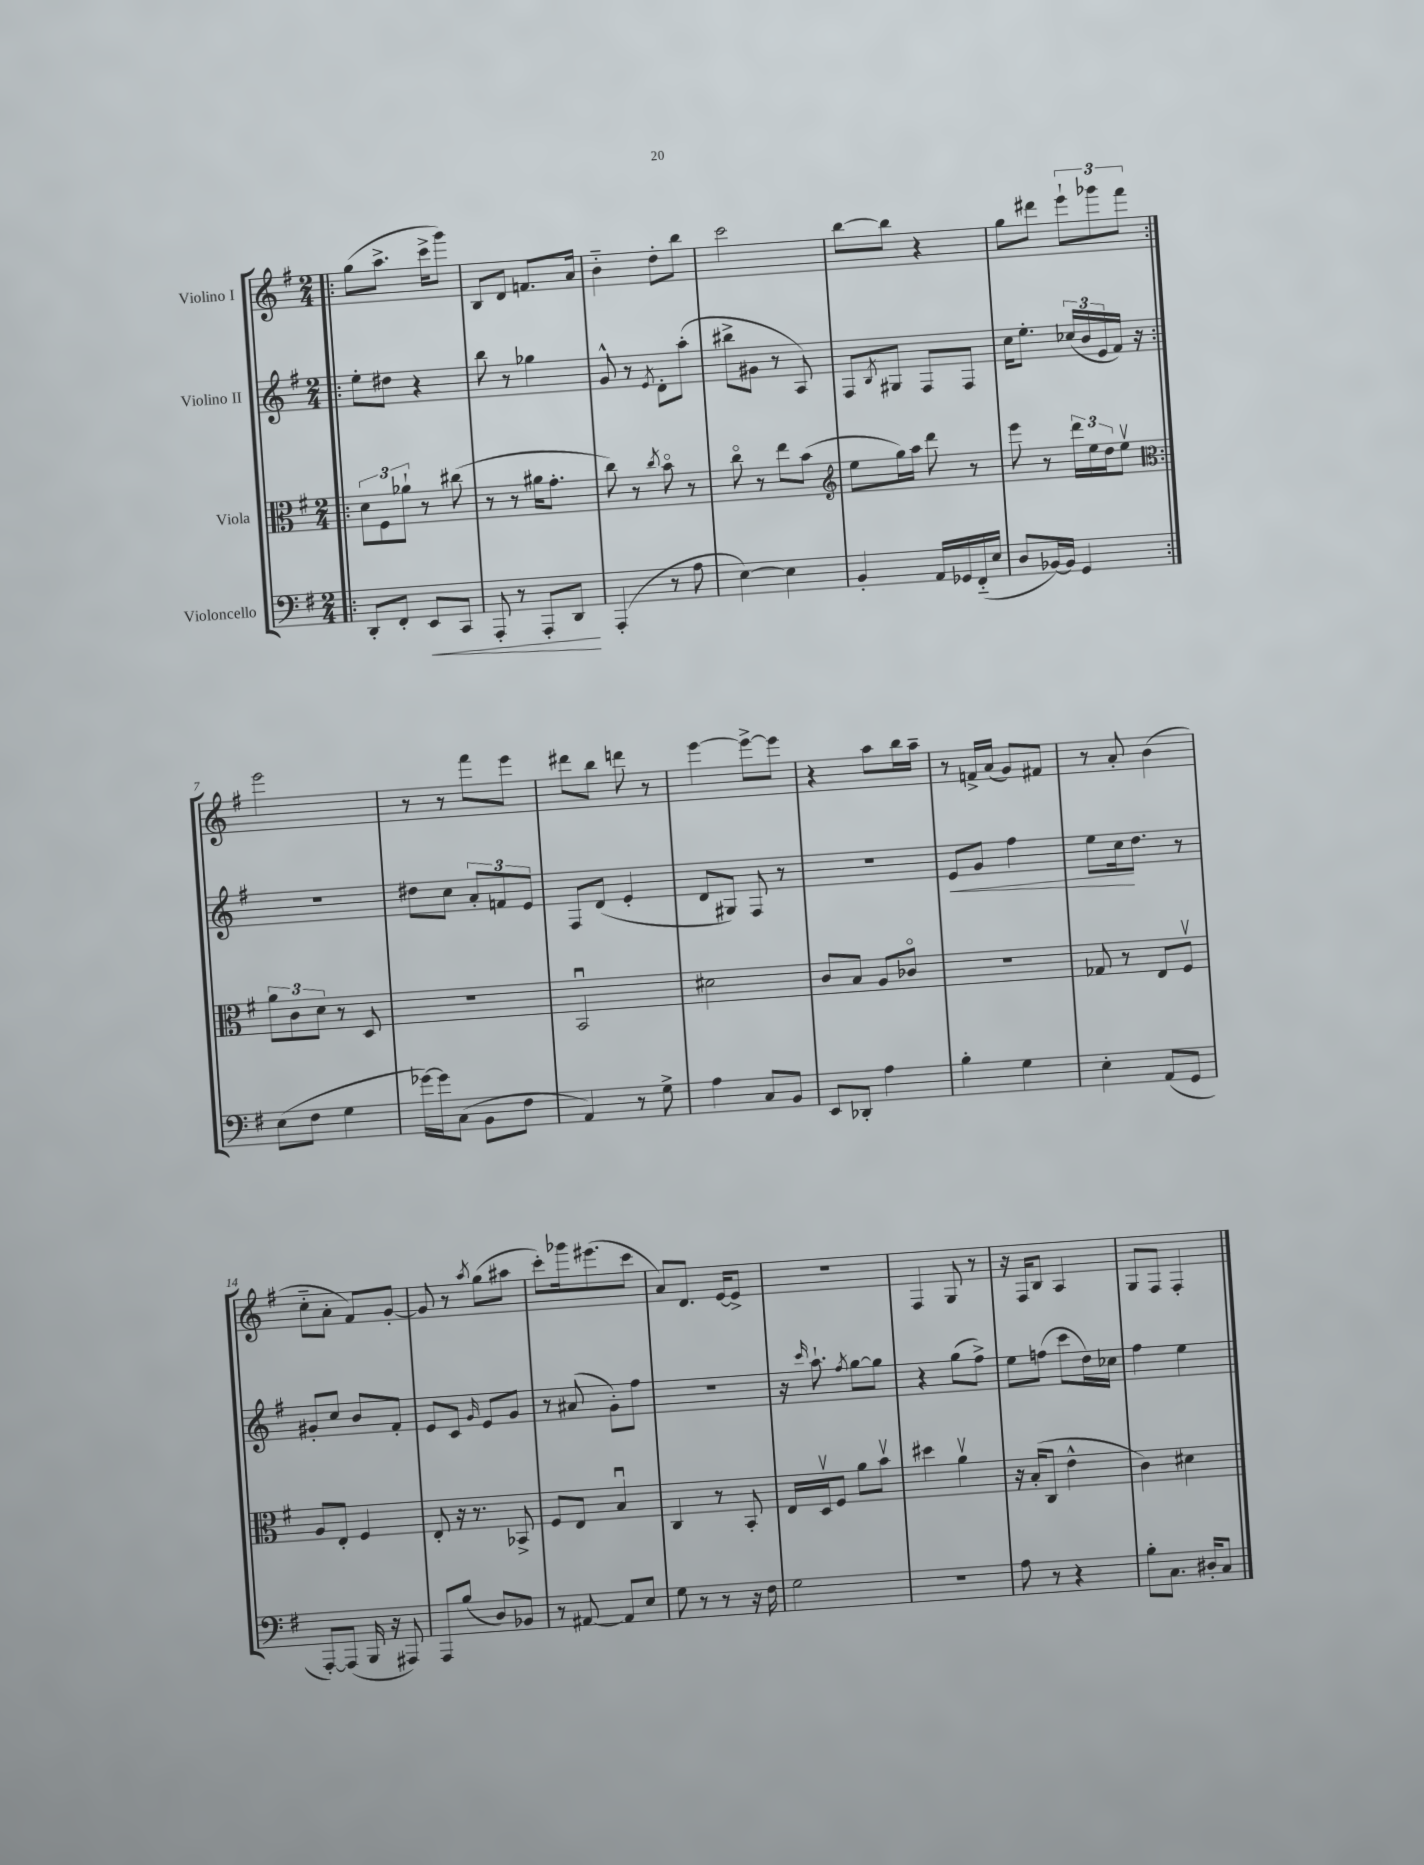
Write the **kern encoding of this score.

**kern	**kern	**kern	**kern
*staff4	*staff3	*staff2	*staff1
*clefF4	*clefC3	*clefG2	*clefG2
*k[f#]	*k[f#]	*k[f#]	*k[f#]
*M2/4	*M2/4	*M2/4	*M2/4
=!|:	=!|:	=!|:	=!|:
8DD'	12d	8ee'	(8gg
.	12F#	.	.
8FF#'	.	8dd#	8.aa^
.	12a-`	.	.
8EE	8r	4r	.
.	.	.	16ccc^
8CC	(8cc#	.	8ggg)
=	=	=	=
8AAA'	8r	8bb	8B
8r	8r	8r	8d
8AAA'	16a#	4gg-	8.f
.	8.g'	.	.
8DD	.	.	.
.	.	.	16a
=	=	=	=
(4AAA'	8cc)	8g^^	4b'~
.	8r	8r	.
.	8qcc	8qe	.
8r	8bo	8d'	8dd'
8A	8r	(8aa'	8bb
=	=	=	=
[4E)	8cco	8bb#^	2ccc
.	8r	8g#	.
4E]	8ee	8r	.
.	(8b	8A)	.
=	=	=	=
*	*clefG2	*	*
4BB'	8ee	8F#	[8bb
.	.	8qB	.
.	16gg)	8G#	8bb]
.	16aa	.	.
16AA	8ddd	8F#	4r
16GG-	.	.	.
(16FF#'~	8r	8F#	.
16E	.	.	.
=	=	=	=
8D	8eee	16cc	8gg
.	.	8.ee'	.
[16BB-)	8r	.	8ddd#
16BB-]	.	.	.
4GG	24ddd	(24cc-	12eee`
.	24ee	24b	.
.	24dd	24e	12ggg-
.	8eev	16f#)	.
.	.	.	12fff#
.	.	16r	.
=:|!	=:|!	=:|!	=:|!
*	*clefC3	*	*
(8E	12a	2r	2eee
.	12c	.	.
8F#	.	.	.
.	12d	.	.
4G	8r	.	.
.	8D	.	.
=	=	=	=
[16g-)	2r	8dd#	8r
16g-]	.	.	.
(8C	.	8cc	8r
8BB	.	12a'	8fff#
.	.	12f	.
8F#	.	.	8eee
.	.	12e	.
=	=	=	=
4AA)	2BBu	8F#	8ddd#
.	.	(8d	8bb
8r	.	4e'	8ddd
8G^	.	.	8r
=	=	=	=
4A	2d#	8d	[4eee
.	.	8G#)	.
8C	.	8F#	8eee^_
8BB	.	8r	8eee]
=	=	=	=
8EE	8c	2r	4r
8DD-'	8B	.	.
4A	8A	.	8aa
.	8c-o	.	16bb
.	.	.	16aa~
=	=	=	=
4B'	2r	8e	8r
.	.	8g	16f^
.	.	.	(16a
4G	.	4ff#	8g)
.	.	.	8f#
=	=	=	=
4E'	8G-	8ee	8r
.	8r	16cc	8a'
.	.	8.dd	.
(8AA	8E	.	(4b
8GG	8F#v	8r	.
=	=	=	=
[8AAA')	8A	8g#'	8cc'~
(8AAA]	8E'	8cc	8a'
16BBB	4F#	8b	8f#)
16r	.	.	.
8AAA#)	.	8f#'	[8g'
=	=	=	=
8AAA	8E'	8e	8g]
(8B	16r	8c	8r
.	8.r	.	.
.	.	16qqg	8qaa
8D)	.	8e	(8gg
8BB-	8BB-^	8g	8aa#
=	=	=	=
8r	8F#	8r	8ccc')
[8AA#	8E	(8a#	16ggg-
.	.	.	(8.eee#
8AA#]	4Bu	8g')	.
8E	.	8ff#	8ccc
=	=	=	=
8G	4C	2r	8a)
8r	.	.	8.d
8r	8r	.	.
.	.	.	[16e
16r	8BB'	.	8e^]
16F#	.	.	.
=	=	=	=
2G	16E	16r	2r
.	.	16qqccc	.
.	16Dv	8.aa`	.
.	8F#	.	.
.	.	8qff#	.
.	8a	[8gg	.
.	8bv	8gg]	.
=	=	=	=
2r	4dd#	4r	4F#
.	4av	(8gg	8G
.	.	8ff#^)	8r
=	=	=	=
8A	16r	8ee	16r
.	(16B'	.	16F#
8r	8C	(8ff	8B
4r	4e^^	8ccc	4A
.	.	16dd)	.
.	.	16cc-	.
=	=	=	=
8B'	4c)	4ff#	8G
8.C	.	.	8F#
.	4d#	4ee	4F#'
16D#'	.	.	.
8C	.	.	.
==	==	==	==
*-	*-	*-	*-
